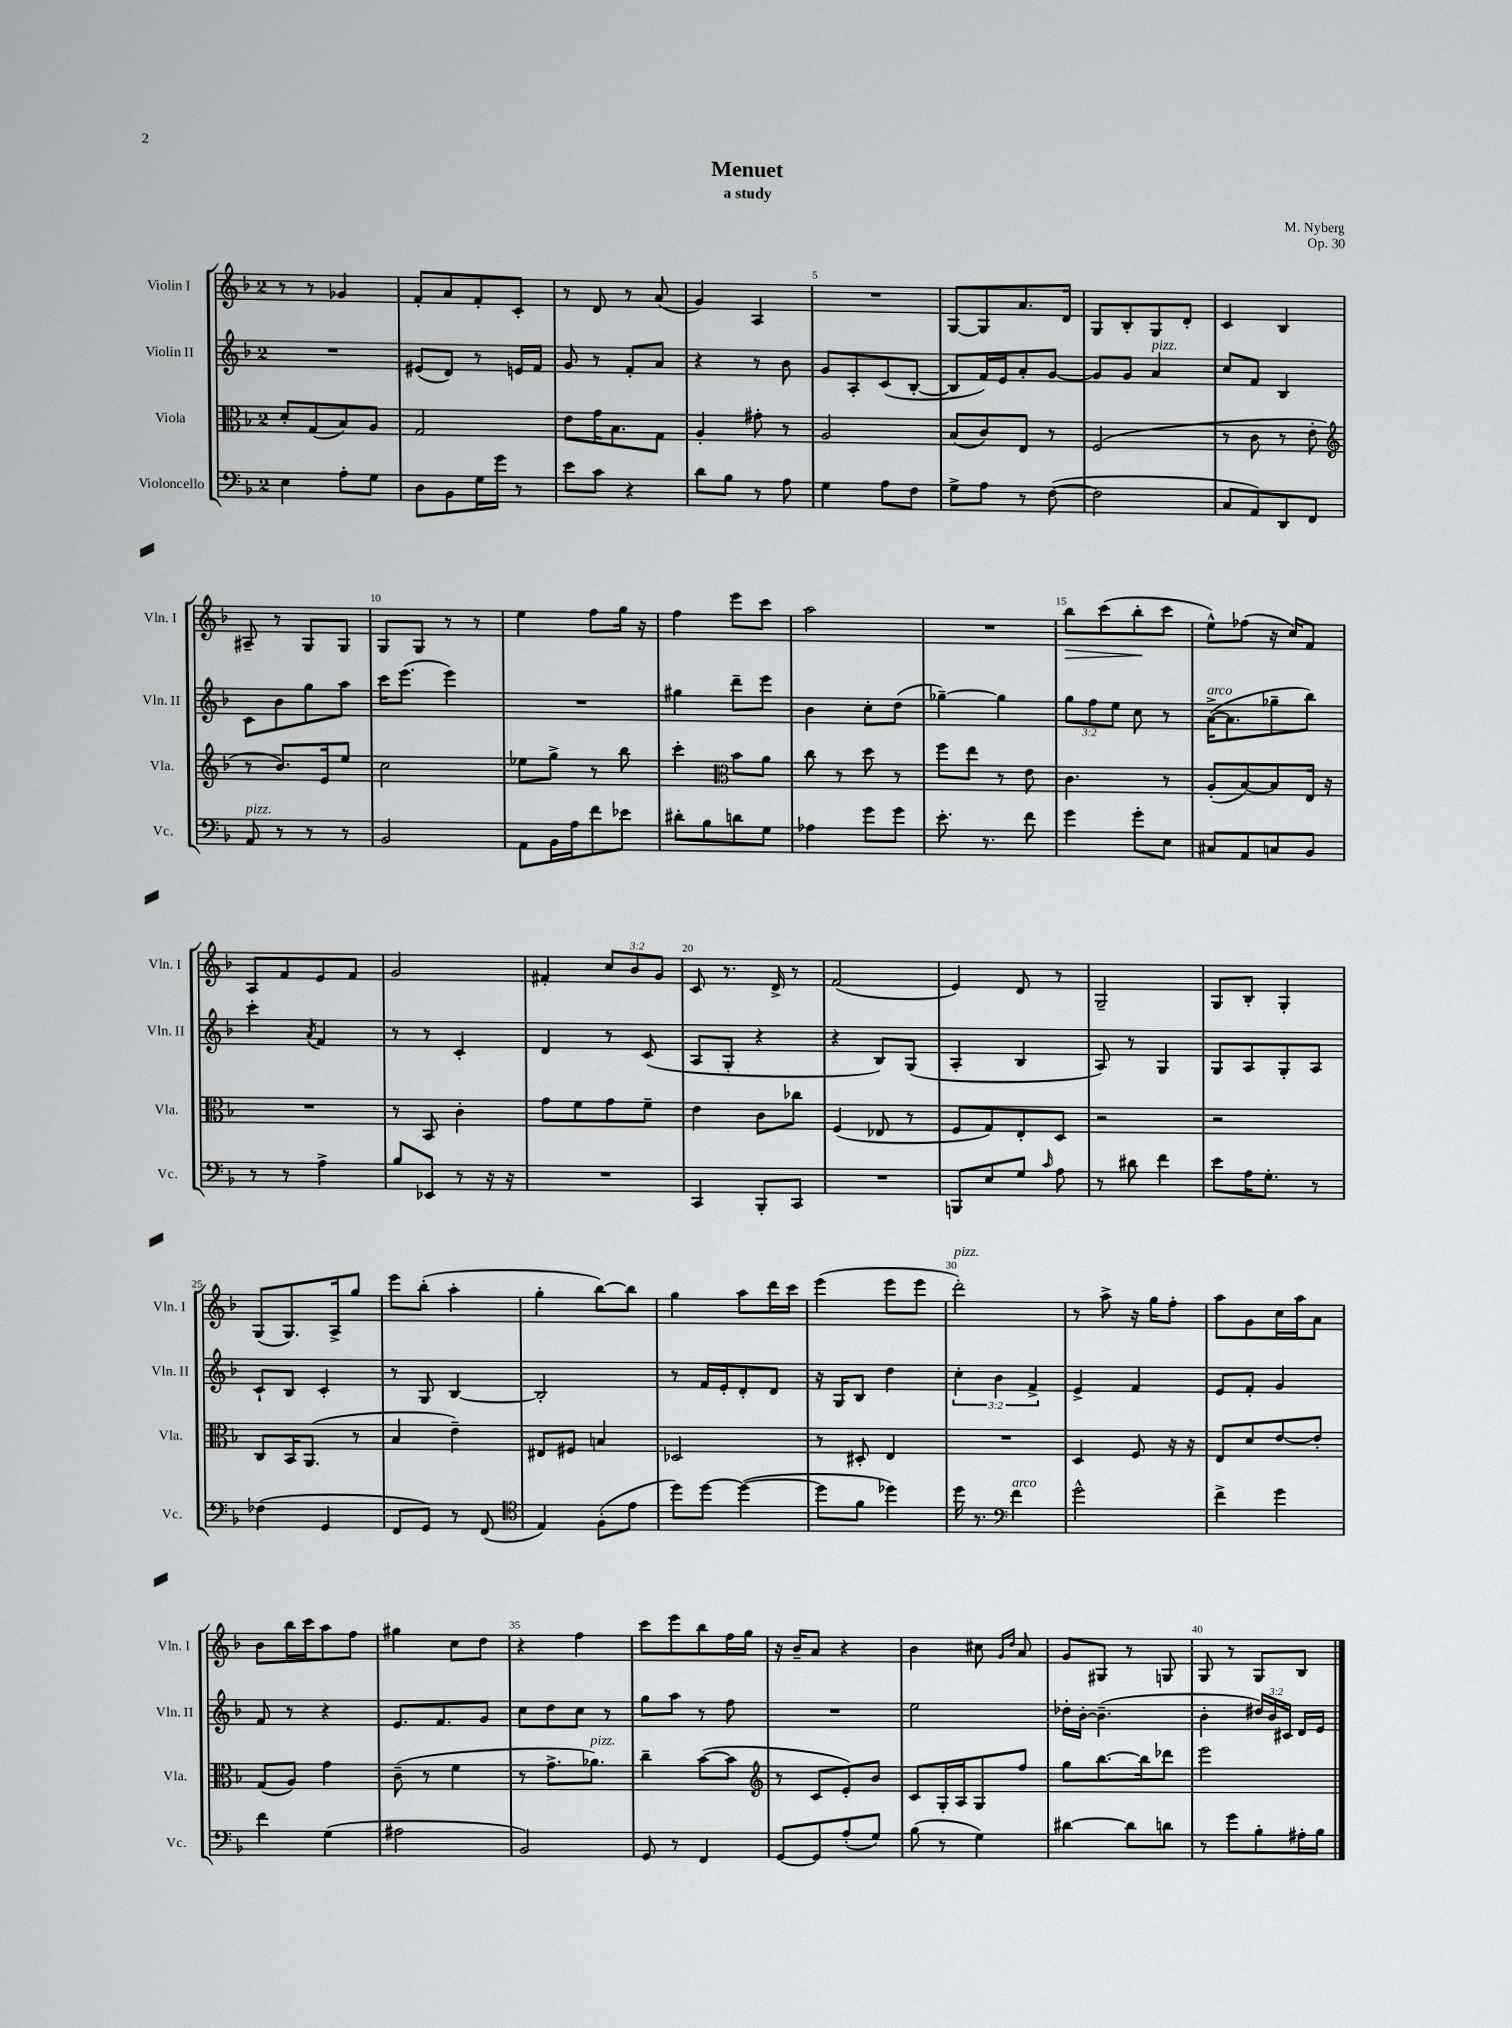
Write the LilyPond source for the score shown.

\header { title = "Menuet" composer = "M. Nyberg" subtitle = "a study" opus = "Op. 30" }
<<
\new StaffGroup <<
\new Staff = "s0" \with { instrumentName = "Violin I" shortInstrumentName = "Vln. I" } {
    \clef treble \key f \major \once \override Staff.TimeSignature.style = #'single-digit \time 2/4 \override Staff.TupletNumber.text = #tuplet-number::calc-fraction-text
    \autoBeamOff r8 r8 ges'4 |
    f'8[-. a'8 f'8-. c'8]-. |
    r8 d'8 r8 a'8( |
    g'4) a4 |
    R2 |
    g8[~ g8 a'8. d'16] |
    g8[ bes8-. g8 d'8]-. |
    c'4 bes4 |
    ais8-- r8 g8[ g8] |
    g8[ g8] r8 r8 |
    e''4 f''8[ g''16] r16 |
    f''4 e'''8[ c'''8] |
    a''2 |
    R2 |
    bes''8[\> c'''8( bes''8-.\! c'''8] |
    e''8[-^) fes''8]( r16 c''16[) f'8] |
    a8[ f'8 e'8 f'8] |
    g'2 |
    fis'4-. \tuplet 3/2 { c''8[ bes'8 g'8] } |
    c'8 r8. d'16-> r8 |
    f'2( |
    e'4) d'8 r8 |
    g2-- |
    g8[ bes8]-. g4-. |
    g8[( g8.) a16-> g''8] |
    e'''8[ bes''8]-.( a''4-. |
    g''4-. bes''8[~) bes''8] |
    g''4 a''8[ d'''16 c'''16] |
    e'''4( e'''8[ e'''8] |
    d'''2-.^\markup { \italic "pizz." }) |
    r8 a''8-> r16 g''16[ f''8]-. |
    a''8[ g'8 c''16 a''16 a'8] |
    bes'8[ bes''16 c'''16 a''8 f''8] |
    gis''4 c''8[ d''8] |
    r4 f''4 |
    c'''8[ e'''8 bes''8 f''16 g''16] |
    r16 bes'16[-- a'8] r4 |
    bes'4 cis''8 \grace { g'16[ d''16] } a'8 |
    g'8[ gis8] r8 g8 |
    g8 r8 g8[ bes8] \bar "|." |
}
\new Staff = "s1" \with { instrumentName = "Violin II" shortInstrumentName = "Vln. II" } {
    \clef treble \key f \major \once \override Staff.TimeSignature.style = #'single-digit \time 2/4 \override Staff.TupletNumber.text = #tuplet-number::calc-fraction-text
    \autoBeamOff R2 |
    eis'8[( d'8]) r8 e'16[ f'16] |
    g'8 r8 f'8[-. a'8] |
    r4 r8 bes'8 |
    g'8[ a8-. c'8( bes8]~-. |
    bes8[ f'16) e'16 a'8-. g'8]~ |
    g'8[ g'8] a'4^\markup { \italic "pizz." } |
    c''8[ f'8] bes4 |
    c'8[ bes'8 g''8 a''8] |
    c'''16[ e'''8.]( e'''4) |
    R2 |
    gis''4 d'''8[-- e'''8] |
    bes'4 c''8[-. d''8]( |
    ges''4~--) ges''4 |
    \tuplet 3/2 { g''8[ f''8 e''8] } c''8 r8 |
    a'16[~->^\markup { \italic "arco" }( a'8. ges''8-- bes''8]) |
    c'''4-. \acciaccatura { a'8 } f'4 |
    r8 r8 c'4-. |
    d'4 r8 c'8( |
    a8[ g8]-. r4 |
    r4 bes8[) g8]( |
    a4-. bes4 |
    a8) r8 g4 |
    g8[ a8 g8-. a8] |
    c'8[-! bes8] c'4-. |
    r8 g8 bes4~ |
    bes2-. |
    r8 f'16[ e'16-. d'8-. d'8] |
    r16 g16[ bes8] d''4 |
    \tuplet 3/2 { c''4-. bes'4 f'4-> } |
    e'4-> f'4 |
    e'8[ f'8]-. g'4 |
    f'8 r8 r4 |
    e'8.[ f'8. g'8] |
    c''8[ d''8 c''8] r8 |
    g''8[ a''8] r8 f''8 |
    R2 |
    e''2 |
    des''16[-. bes'16]~-. bes'4.--( |
    bes'4-. \tuplet 3/2 { dis''16[) bes'16 cis'16] } d'16[ e'16] \bar "|." |
}
\new Staff = "s2" \with { instrumentName = "Viola" shortInstrumentName = "Vla." } {
    \clef alto \key f \major \once \override Staff.TimeSignature.style = #'single-digit \time 2/4
    \autoBeamOff d'8[-. g8( bes8) a8] |
    g2 |
    e'8[ g'16 bes8. g8] |
    a4-. gis'8-. r8 |
    a2 |
    bes8[( c'8) e8] r8 |
    f2( |
    r8 c'8 r8 e'8-. |
    \clef treble r8 bes'8.[) e'16 e''8] |
    c''2 |
    ees''8[ g''8]-> r8 bes''8 |
    c'''4-. \clef alto bes'8[ a'8] |
    c''8 r8 d''8 r8 |
    f''8[ e''8] r8 e'8 |
    c'4. r8 |
    a8[-.( bes8~) bes8 e16] r16 |
    R2 |
    r8 bes,8 c'4-. |
    g'8[ f'8 g'8 f'8]-- |
    e'4 c'8[ ces''8] |
    f4( ees8 r8 |
    f8[ g8) e8-. d8] |
    r2 |
    r2 |
    c8[ bes,16 a,8.]( r8 |
    bes4 e'4--) |
    eis8[ fis8] b4 |
    des2 |
    r8 dis8-. e4 |
    R2 |
    d4 f8 r16 r16 |
    e8[ d'8 e'8~ e'8]-. |
    g8[( a8]) g'4 |
    c'8--( r8 f'4 |
    r8 g'8.[-> aes'8.]^\markup { \italic "pizz." }) |
    c''4-- bes'8[~( bes'8] |
    \clef treble r8 c'8[ e'8-.) bes'8] |
    c'8[ g16-. a16 g8 f''8] |
    g''8[ bes''8.~ bes''16 des'''8] |
    e'''2 \bar "|." |
}
\new Staff = "s3" \with { instrumentName = "Violoncello" shortInstrumentName = "Vc." } {
    \clef bass \key f \major \once \override Staff.TimeSignature.style = #'single-digit \time 2/4
    \autoBeamOff e4 a8[-. g8] |
    d8[ bes,8 g16 g'16] r8 |
    e'8[ c'8] r4 |
    d'8[ bes8] r8 a8 |
    g4 a8[ f8] |
    g8[-> a8] r8 f8~( |
    f2 |
    c8[ a,8) d,8 f,8] |
    a,8^\markup { \italic "pizz." } r8 r8 r8 |
    bes,2 |
    a,8[ bes,16 a16 f'8 ees'8] |
    dis'8[-. bes8 d'8 g8] |
    aes4 g'8[ g'8] |
    e'8.-. r8. f'8 |
    g'4 g'8[-. e8] |
    cis8[ a,8 c8 bes,8] |
    r8 r8 a4-> |
    bes8[ ees,8] r8 r16 r16 |
    R2 |
    c,4 bes,,8[-. c,8] |
    R2 |
    b,,8[ e8 g8] \grace { c'16 } a8 |
    r8 dis'8 f'4 |
    e'8[ a16 g8.]-. r8 |
    fes4( g,4 |
    f,8[ g,8]) r8 f,8( |
    \clef tenor e4) f8[-.( e'8] |
    d''8[) d''8]~ d''4~( |
    d''8[ f'8] des''4) |
    d''16 r8. \clef bass f'4^\markup { \italic "arco" } |
    g'2-^ |
    f'4-> g'4 |
    f'4 g4( |
    ais2 |
    bes,2) |
    g,8 r8 f,4 |
    g,8[~ g,8 a8-.( g8]) |
    bes8( r8 g4) |
    dis'4~ dis'8[ d'8] |
    r8 g'8[ bes8-. ais16-. bes16] \bar "|." |
}
>>
>>
\layout { \context { \Score \override BarNumber.break-visibility = ##(#f #t #t) barNumberVisibility = #(every-nth-bar-number-visible 5) } }
